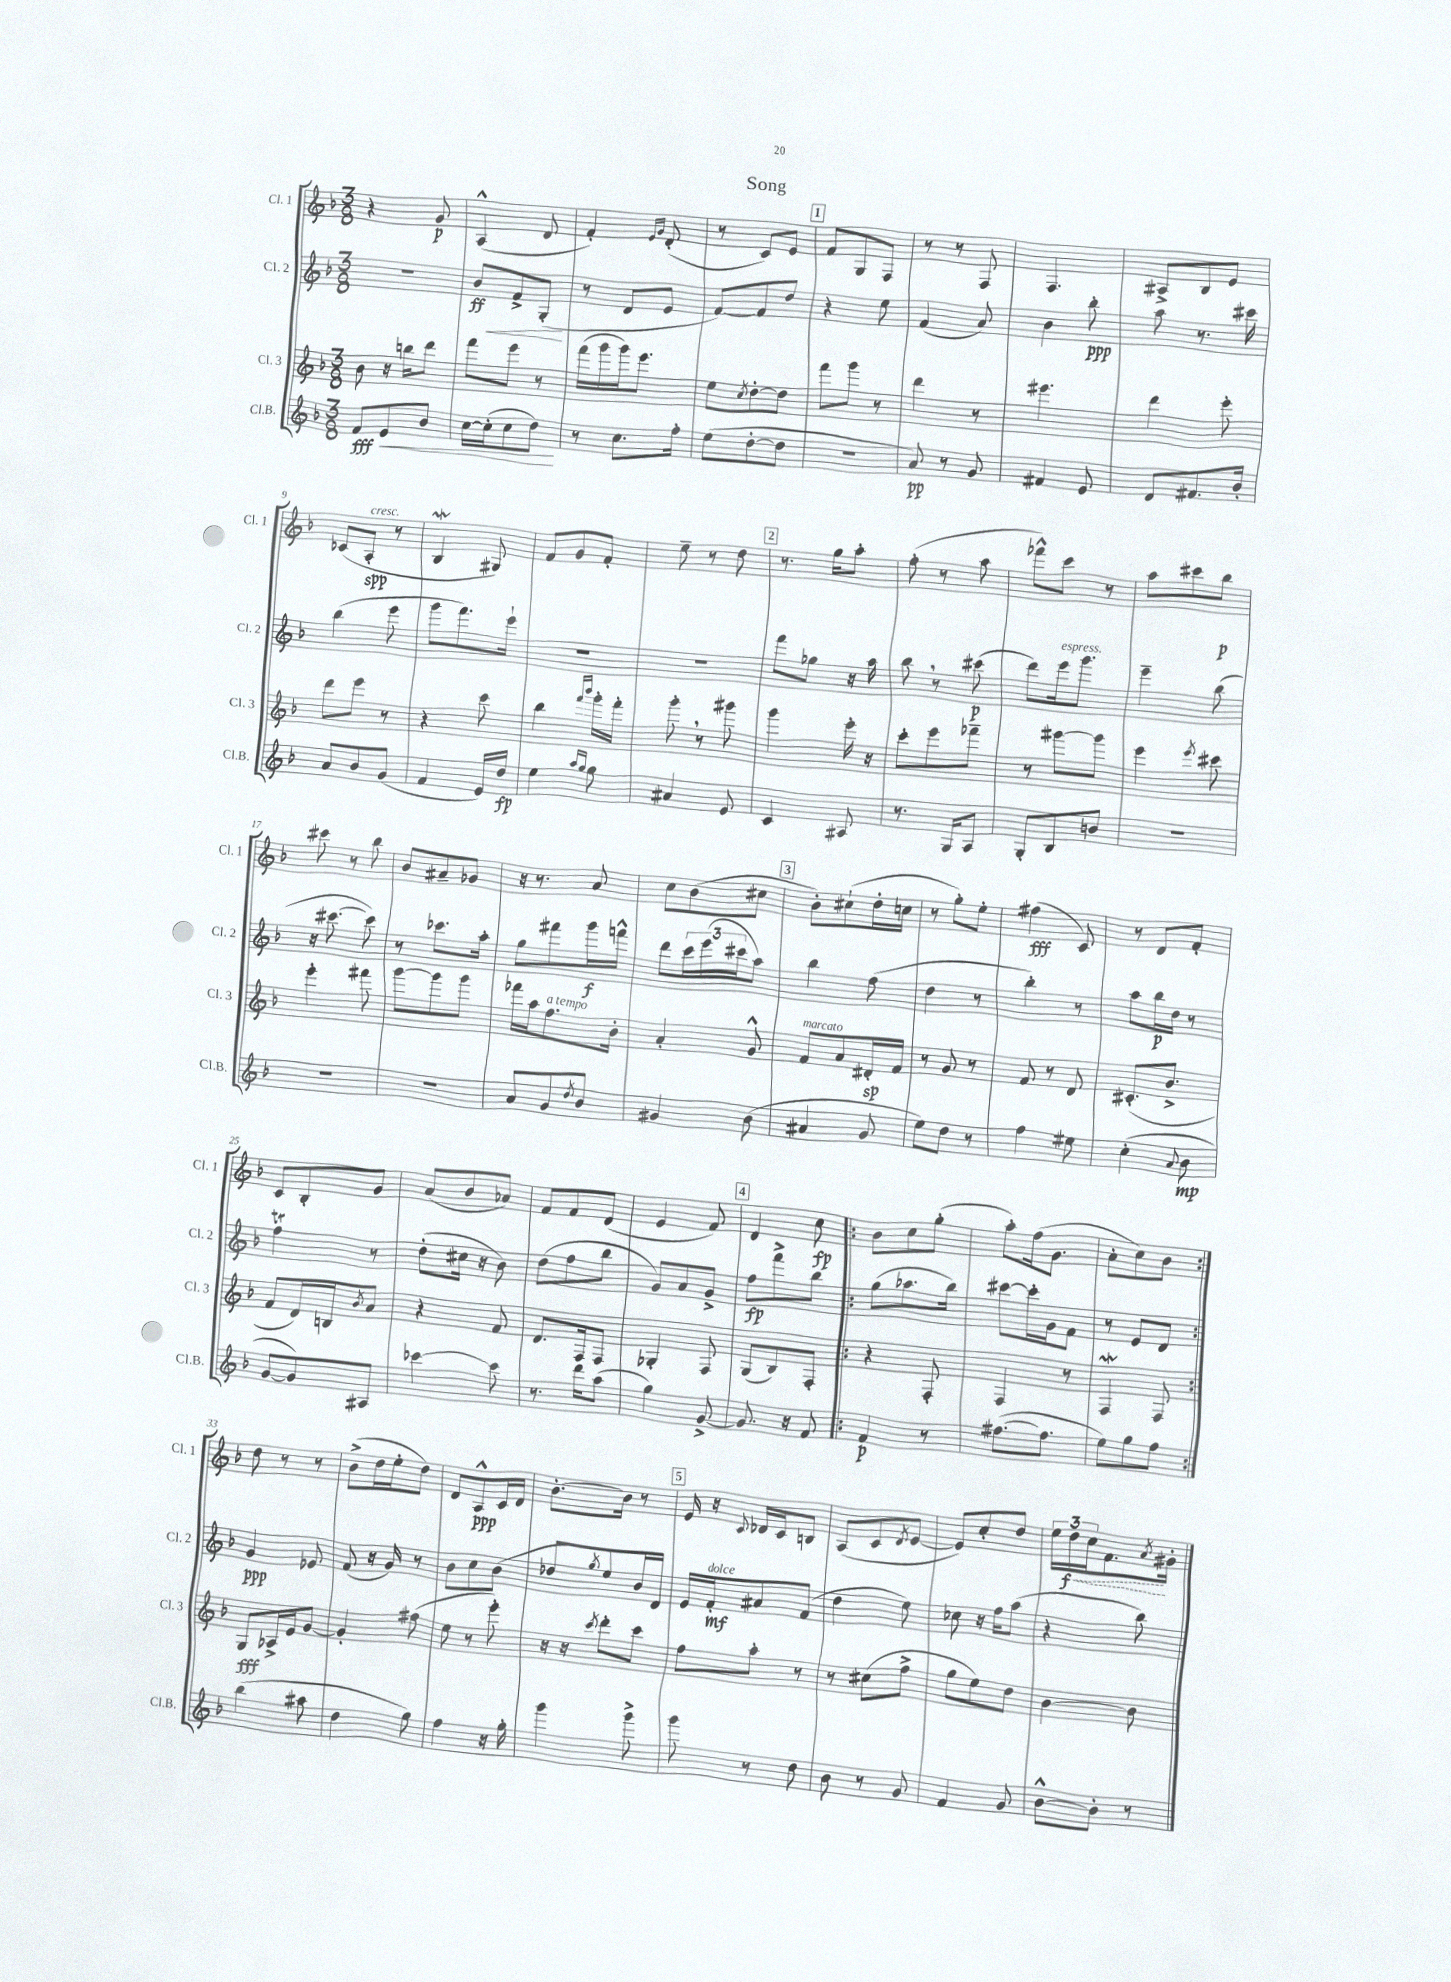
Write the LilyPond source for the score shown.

\header { title = "Song" }
<<
\new StaffGroup <<
\new Staff = "s0" \with { instrumentName = "Cl. 1" shortInstrumentName = "Cl. 1" } {
    \clef treble \key f \major \numericTimeSignature \time 3/8
    r4 g'8\p |
    a4-^( d'8 |
    f'4-.) \grace { e'16 g'16 } d'8-.( |
    r8 c'8) e'8 |
    \mark \markup { \box "1" } f'8 g8 f8 |
    r8 r8 f8 |
    f4. |
    ais8-> bes8 e'8 |
    ces'8( a8-.\spp^\markup { \italic "cresc." } r8 |
    bes4\mordent gis8) |
    f'8 g'8 f'8-. |
    e''8-- r8 d''8 |
    \mark \markup { \box "2" } r8. g''16 a''8-. |
    f''8-.( r8 a''8 |
    fes'''8-^) c'''8 r8 |
    a''8 cis'''8 bes''8\p |
    cis'''8 r8 bes''8 |
    bes'8 ais'8-- ges'8 |
    r16 r8. a'8 |
    c''8 bes'8( cis''8 |
    \mark \markup { \box "3" } bes'8-.) cis''8-!( d''16-. c''16 |
    r8 g''8-.) e''8-. |
    fis''4\fff( c'8) |
    r8 d'8 f'8-. |
    c'8 bes8-. g'8 |
    a'8( bes'8 aes'8) |
    f'8 f'8 d'8( |
    e'4 f'8) |
    \mark \markup { \box "4" } d'4 c''8\fp |
    \repeat volta 2 { bes'8 c''8 g''8-.( |
    a''8-.) f''16( g'8. |
    a'8-. c''8) bes'8 | }
    d''8 r8 r8 |
    bes'8->( d''16 e''16-. d''8) |
    d'8 a8-^\ppp c'16 d'16 |
    bes'8.~-. bes'16 r8 |
    \mark \markup { \box "5" } e'16 r16 \appoggiatura { c'8 } des'16 c'16 b8 |
    a8( c'8 \acciaccatura { d'8 } e'8~ |
    e'8) c''8-. d''8 |
    \tuplet 3/2 { e''16 \once \override Hairpin.style = #'dashed-line d''16\f\< c''16 } f'8.\! \acciaccatura { a'8 } gis'16-. \bar "|." |
}
\new Staff = "s1" \with { instrumentName = "Cl. 2" shortInstrumentName = "Cl. 2" } {
    \clef treble \key f \major \numericTimeSignature \time 3/8
    R4. |
    bes'8\ff\< f'8-> g8-.\!( |
    r8 d'8 e'8 |
    f'8~) f'8 d''8 |
    \mark \markup { \box "1" } r4 e''8 |
    f'4( a'8) |
    bes'4 bes''8-.\ppp |
    a''8 r8. cis'''16 |
    bes''4( e'''8 |
    g'''8 f'''8.) e'''16-! |
    R4. |
    R4. |
    \mark \markup { \box "2" } f'''8 ges''8 r16 a''16 |
    bes''8 \breathe r8 cis'''8\p( |
    d'''8) e'''16^\markup { \italic "espress." } g'''8. |
    e'''4-- bes''8( |
    r16 cis'''8.~ cis'''8) |
    r8 ces'''8. a''16-. |
    g''8 fis'''8 g'''16\f f'''16-^ |
    d'''8 \tuplet 3/2 { c'''16 e'''16( cis'''16 } a''8) |
    \mark \markup { \box "3" } bes''4 f''8( |
    d''4 r8 |
    bes''4-.) r8 |
    a''8 bes''16\p d''16 r8 |
    f''4\trill r8 |
    d''8-.( cis''16 r16 bes'8) |
    d''8( f''8 bes''8 |
    g'8) a'8 g'8-> |
    \mark \markup { \box "4" } f''8\fp f'''8-> bes''8 |
    \repeat volta 2 { g''8( aes''8. bes''16) |
    cis'''8~ cis'''16-. g'16 f'8 |
    r8 e'8 d'8 | }
    g'4\ppp ees'8 |
    f'8( r16 g'16) r8 |
    bes'8 c''8 bes'8( |
    des''8 \acciaccatura { g''8 } e''8) bes'16 d'16 |
    \mark \markup { \box "5" } e'16 f'16-.\mf^\markup { \italic "dolce" } ais'8 f'8( |
    d''4 e''8) |
    ces''8 r16 f''16 a''8( |
    r4 bes''8) \bar "|." |
}
\new Staff = "s2" \with { instrumentName = "Cl. 3" shortInstrumentName = "Cl. 3" } {
    \clef treble \key f \major \numericTimeSignature \time 3/8
    bes'8 r16 b''16 d'''8 |
    f'''8 e'''8 r8 |
    f'''16( g'''16 g'''16) e'''8. |
    e''8 \acciaccatura { c''8 } d''8~-. d''8 |
    \mark \markup { \box "1" } f'''8 g'''8 r8 |
    d'''4 r8 |
    eis'''4. |
    d'''4 e'''8-. |
    d'''8 e'''8 r8 |
    r4 c'''8 |
    bes''4 \grace { f'''16 bes'''16 } g'''16-. f'''16-. |
    g'''8-. \breathe r8 gis'''8 |
    \mark \markup { \box "2" } g'''4 e'''16-. r16 |
    c'''8-. e'''8 fes'''8-- |
    r8 gis'''8~ gis'''8 |
    e'''4 \acciaccatura { e'''8 } cis'''8 |
    e'''4-. fis'''8 |
    g'''8~ g'''8 g'''8 |
    fes'''16 a''16 f''8.^\markup { \italic "a tempo" } bes'16-. |
    a'4-. g'8-^ |
    \mark \markup { \box "3" } f'8^\markup { \italic "marcato" } a'8 dis'16-.\sp f'16 |
    r8 g'8 r8 |
    f'8 r8 d'8 |
    cis'8.-.( bes'8.-> |
    f'8 d'16) b16 \acciaccatura { bes'8 } a'8 |
    r4 f'8 |
    d'8. f16 f8 |
    ges4-. f8 |
    \mark \markup { \box "4" } g8( bes8) f8-. |
    \repeat volta 2 { r4 f8-. |
    f4 r8 |
    f4\mordent f8 | }
    g8\fff aes16-> e'16 g'8~ |
    g'4-. fis''8( |
    e''8 r8 e'''8-.) |
    r16 r16 \acciaccatura { c'''8 } d'''8-. c'''8 |
    \mark \markup { \box "5" } f''8 a''8-. r8 |
    r8 cis''8( f''8-> |
    g''8 e''8) d''8 |
    bes'4~ bes'8 \bar "|." |
}
\new Staff = "s3" \with { instrumentName = "Cl.B." shortInstrumentName = "Cl.B." } {
    \clef treble \key f \major \numericTimeSignature \time 3/8
    f'8\fff e'8\< bes'8 |
    c''16~ c''16-.( c''8 d''8\!) |
    r8 c''8. f''16-. |
    e''8( d''8~-. d''8 |
    \mark \markup { \box "1" } R4. |
    a'8\pp) r8 g'8 |
    fis'4 e'8 |
    d'8 fis'8. bes'16-. |
    a'8 bes'8 g'8( |
    f'4 e'16) d''16\fp |
    e''4 \grace { a''16 g''16 } g''8 |
    ais'4 e'8 |
    \mark \markup { \box "2" } c'4 ais8 |
    r8. g16 a8 |
    g8-. bes8 b'8 |
    R4. |
    R4. |
    R4. |
    a'8 g'8 \acciaccatura { d''8 } bes'8 |
    gis'4 bes'8( |
    \mark \markup { \box "3" } ais'4 g'8 |
    e''8) d''8 r8 |
    f''4 eis''8 |
    c''4-.( \appoggiatura { a'8 } bes'8\mp |
    g'8~ g'8) ais8 |
    ces'''4~ ces'''8 |
    r8. d'''16 a''8( |
    g''4) g'8~-> |
    \mark \markup { \box "4" } g'8. r16 f'8 |
    \repeat volta 2 { f'4\p r8 |
    fis''8.~( fis''8. |
    e''8) g''8 f''8 | }
    bes''4( ais''8 |
    d''4 g''8) |
    f''4 r16 g''16-. |
    g'''4 g'''8-> |
    \mark \markup { \box "5" } g'''8 r8 d''8 |
    bes'8 r8 g'8 |
    f'4 g'8 |
    bes'8~-^ bes'8-. r8 \bar "|." |
}
>>
>>
